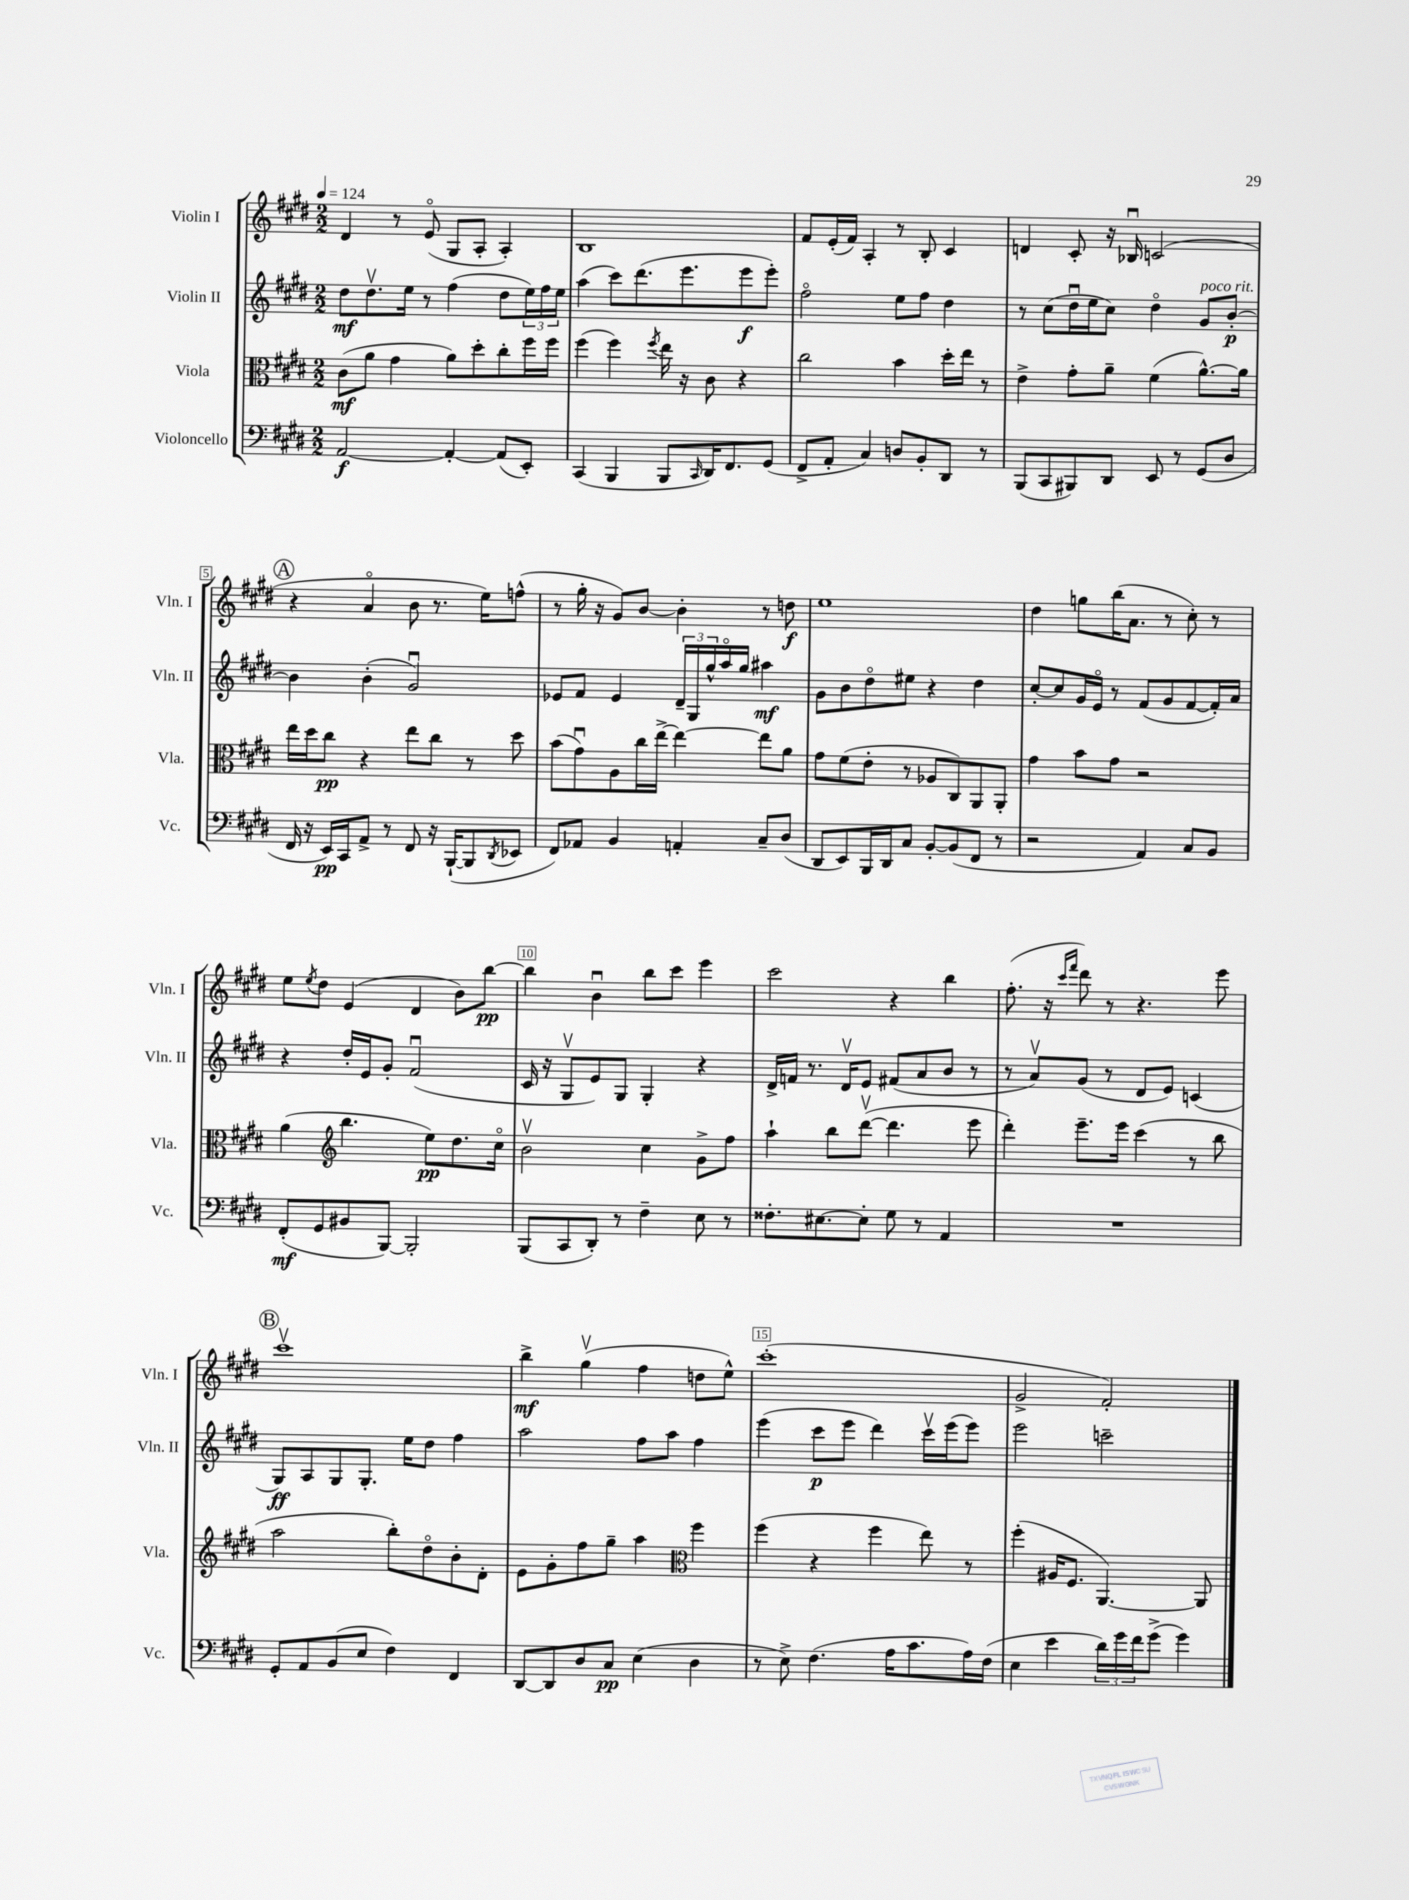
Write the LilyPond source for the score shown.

<<
\new StaffGroup <<
\new Staff = "s0" \with { instrumentName = "Violin I" shortInstrumentName = "Vln. I" } {
    \clef treble \key e \major \numericTimeSignature \time 2/2 \tempo 4 = 124
    dis'4 r8 e'8\flageolet( gis8 a8-. a4-.) |
    b1 |
    fis'8 e'16-.( fis'16) a4-. r8 b8-. cis'4 |
    d'4 cis'8-. r16 bes16\downbow c'2( |
    \mark \markup { \circle "A" } r4 a'4\flageolet b'8 r8. e''16) f''8-^( |
    r8 gis''16-. r16 gis'8) b'8~ b'4-. r8 d''8\f |
    e''1 |
    dis''4 g''8 b''16( a'8. r8 cis''8-.) r8 |
    e''8 \acciaccatura { e''8 } dis''8 e'4( dis'4 b'8) b''8~\pp |
    b''4 b'4\downbow b''8 cis'''8 e'''4 |
    cis'''2 r4 b''4 |
    fis''8.-.( r16 \grace { cis'''16 fis'''16 } dis'''8) r8 r4. e'''8 |
    \mark \markup { \circle "B" } cis'''1\upbow |
    b''4->\mf gis''4\upbow( fis''4 d''8 e''8-^) |
    cis'''1-.( |
    gis'2-> fis'2-.) \bar "|." |
}
\new Staff = "s1" \with { instrumentName = "Violin II" shortInstrumentName = "Vln. II" } {
    \clef treble \key e \major \numericTimeSignature \time 2/2
    dis''8\mf dis''8.\upbow e''16 r8 fis''4( dis''8 \tuplet 3/2 { e''16) fis''16 e''16 } |
    a''4( cis'''8) dis'''8.( e'''8. e'''8\f e'''8-.) |
    fis''2\flageolet e''8 fis''8 dis''4 |
    r8 cis''8( dis''16\downbow e''16 cis''8) dis''4\flageolet gis'8^\markup { \italic "poco rit." } b'8~-.\p |
    \mark \markup { \circle "A" } b'4 b'4-.( gis'2\downbow) |
    ees'8 fis'8 ees'4 \tuplet 3/2 { dis'16-- gis16 gis''16-^ } a''16\flageolet gis''16 ais''4\mf |
    gis'8 b'8 dis''8\flageolet eis''8 r4 dis''4 |
    cis''8~-. cis''8 gis'16 e'16\flageolet r8 fis'8( gis'8 fis'8~ fis'16-.) a'16 |
    r4 dis''16-. e'16 gis'8-. fis'2\downbow( |
    cis'16 r16 gis8\upbow e'8) gis8 gis4-. r4 |
    dis'16-> f'16 r8. dis'16\upbow e'8 fis'8( a'8 b'8 r8 |
    r8 a'8\upbow) gis'8( r8 dis'8 e'8) c'4( |
    \mark \markup { \circle "B" } gis8\ff) a8 gis8 gis8.-. e''16 dis''8 fis''4 |
    a''2 fis''8 a''8 fis''4 |
    e'''4( cis'''8\p e'''8 dis'''4) cis'''16\upbow e'''16( e'''8) |
    e'''2 c'''2-- \bar "|." |
}
\new Staff = "s2" \with { instrumentName = "Viola" shortInstrumentName = "Vla." } {
    \clef alto \key e \major \numericTimeSignature \time 2/2
    cis'8\mf( a'8 gis'4 a'8) dis''8-. cis''8-. fis''16 fis''16 |
    fis''4( fis''4) \acciaccatura { fis''8 } e''16 r16 cis'8 r4 |
    cis''2 b'4 dis''16-. e''16 r8 |
    e'4-> gis'8-. a'8-- fis'4( a'8.~-^) a'16 |
    \mark \markup { \circle "A" } e''16 dis''16 cis''8\pp r4 e''8 cis''8 r8 dis''8 |
    b'8( gis'8\downbow) a8 cis''16 e''16~-> e''4~ e''8 a'8 |
    gis'8 fis'8( e'8-. r8 aes8 cis8) a,8 a,8-. |
    gis'4 b'8 gis'8 r2 |
    a'4( \clef treble b''4. e''8\pp) dis''8. cis''16\flageolet |
    b'2\upbow cis''4 gis'8-> fis''8 |
    a''4-! b''8 dis'''8~\upbow( dis'''4. e'''8 |
    dis'''4-.) e'''8.-- e'''16 cis'''4( r8 b''8 |
    \mark \markup { \circle "B" } a''2 b''8-.) dis''8\flageolet b'8-. dis'8-. |
    e'8 gis'8-. fis''8 gis''8-- a''4 \clef alto fis''4 |
    fis''4( r4 fis''4 e''8) r8 |
    fis''4-.( ais16 fis8. a,4.~) a,8 \bar "|." |
}
\new Staff = "s3" \with { instrumentName = "Violoncello" shortInstrumentName = "Vc." } {
    \clef bass \key e \major \numericTimeSignature \time 2/2
    a,2~\f a,4~-. a,8( e,8-.) |
    cis,4( b,,4 b,,8 \grace { cis,16 } dis,16) fis,8. gis,8( |
    fis,8-> a,8-. cis4) d8 b,8-. dis,8 r8 |
    b,,8( cis,8 bis,,8) dis,8 e,8 r8 gis,8( dis8 |
    \mark \markup { \circle "A" } fis,16 r16 e,16\pp) cis,16 a,8-> r8 fis,8 r16 b,,16~-!( b,,8 \acciaccatura { dis,8 } ees,8 |
    fis,8) aes,8 b,4 a,4-. cis8-- dis8( |
    dis,8 e,8) b,,16 dis,16 cis8 b,8~-. b,8( fis,8 r8 |
    r2 a,4) cis8 b,8 |
    fis,8-.\mf( gis,8 bis,8 b,,8~) b,,2-. |
    b,,8( cis,8 dis,8-.) r8 fis4-- e8 r8 |
    fisis8.-. eis8.~ eis8-. gis8 r8 a,4 |
    R1 |
    \mark \markup { \circle "B" } gis,8-. a,8 b,8( e8 fis4) fis,4 |
    dis,8~ dis,8 dis8 cis8\pp e4( dis4 |
    r8 e8->) fis4.( a16 cis'8. a16) fis16( |
    e4 e'4 \tuplet 3/2 { dis'16) gis'16 fis'16 } gis'8->( gis'4) \bar "|." |
}
>>
>>
\layout { \context { \Score \override BarNumber.break-visibility = ##(#f #t #t) barNumberVisibility = #(every-nth-bar-number-visible 5) \override BarNumber.stencil = #(make-stencil-boxer 0.1 0.3 ly:text-interface::print) } }
